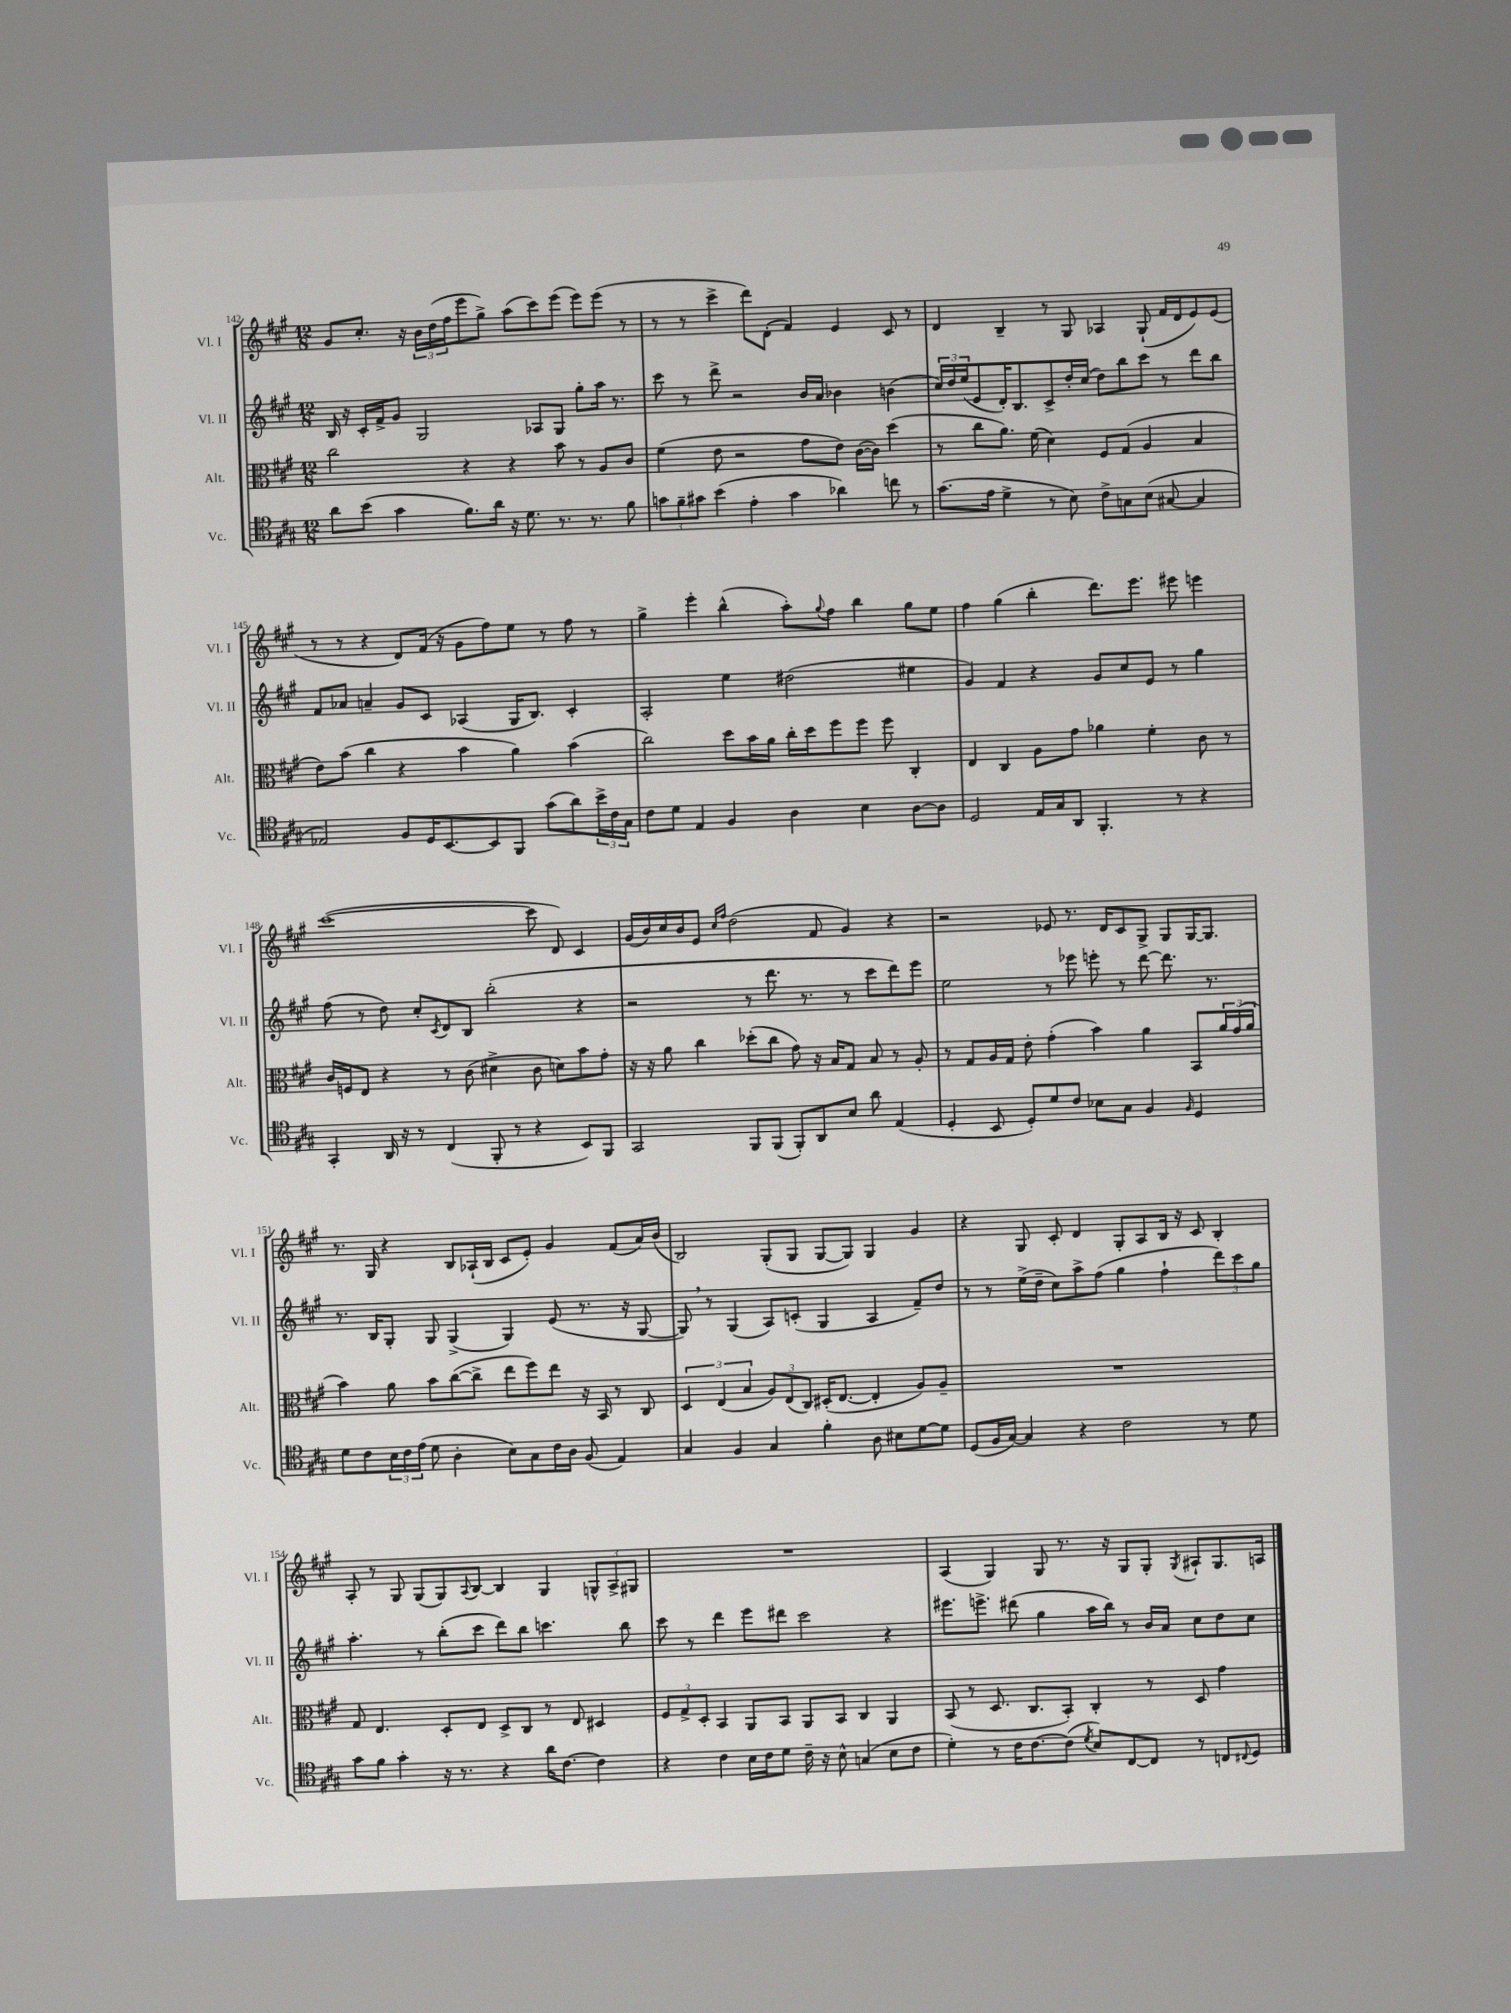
<<
\new StaffGroup <<
\new Staff = "s0" \with { instrumentName = "Vl. I" shortInstrumentName = "Vl. I" } {
    \clef treble \key a \major \numericTimeSignature \time 12/8
    gis'8 cis''8.-. r16 \tuplet 3/2 { b'16 d''16( fis''16 } e'''8 gis''8->) a''8( cis'''8) e'''8( e'''8) e'''8( r8 |
    r8 r8 cis'''4-> d'''8) d'8-.( fis'4) e'4 cis'8 r8 |
    d'4 b4-- r8 gis8 aes4 gis8-!( fis'16 d'16 e'8) e'8( |
    r8 r8 r4 d'8) fis'16( r16 gis'8 fis''8) e''8 r8 fis''8 r8 |
    gis''4-> e'''4-. b''4-^( a''8-.) \appoggiatura { gis''8 } fis''8 b''4 gis''8 e''8 |
    fis''4 gis''4( b''4-. d'''8.) e'''8. eis'''8 e'''4 |
    cis'''1~( cis'''8 d'8) cis'4 |
    gis'16( b'16) cis''16 b'16 e'8 \grace { cis''16 fis''16 } d''2( fis'8 gis'4) r4 |
    r2 ees'8 r8. d'16 cis'8 gis8-> gis8 gis16~ gis8. |
    r8. gis16 r4 b8 aes16-!( b16 cis'8 e'8-.) gis'4 fis'8( a'16) b'16( |
    b2) gis8-.( gis8 gis8~ gis8) gis4 gis'4 |
    r4 gis8 cis'8-. d'4 gis8-. a8 b16 r16 cis'8 b4-. |
    a8-. r8 gis8 gis8( gis8) \appoggiatura { a8 } b8~ b4 gis4 \tuplet 3/2 { g8-^ a8-> gis8 } |
    R1. |
    a4( gis4) gis8 r8. r16 gis8 gis8-. \acciaccatura { gis8 } ais8-! gis8. a16 \bar "|." |
}
\new Staff = "s1" \with { instrumentName = "Vl. II" shortInstrumentName = "Vl. II" } {
    \clef treble \key a \major \numericTimeSignature \time 12/8
    b16 r16 cis'16-. fis'16-> gis'8 gis2 aes8 gis8 gis''8-. a''16 r8. |
    cis'''8 r8 d'''8-> r2 b'16 a'16 bes'4 b'4( |
    \tuplet 3/2 { cis''16) d''16 e''16( } e'8 d'16-.) b8. cis'8-> d''16-. cis''16( d''8) b''8 cis'''8 r8 d'''8 b''8 |
    fis'8 aes'8 a'4-- gis'8 cis'8 aes4( gis16 b8.) cis'4-. |
    a2-. e''4 dis''2( eis''4 |
    gis'4) fis'4 r4 gis'8 cis''8 e'8 r8 gis''4 |
    fis''8( r8 d''8) cis''8-. \acciaccatura { cis'8 } d'8 b8 b''2-.( r4 |
    r2 r8 d'''8. r8. r8 cis'''8 d'''8) e'''8 |
    e''2 r8 ees'''8 e'''8-. r8 d'''8~ d'''8. r8. |
    r8. b16 gis8-. gis8 gis4->( gis4) e'8( r8. r16 gis8~ |
    gis8) \breathe r8 gis4( a8) c'8-.( gis4 a4 fis'8--) d''8 |
    r8 r8 e''16->( d''16-- cis''8) a''8-> fis''8( gis''4 fis''4-! \tuplet 3/2 { d'''8) cis'''8 gis''8 } |
    a''4.-. r8 b''8-.( cis'''8 d'''8) b''8 c'''4. b''8 |
    cis'''8 r8 d'''4 e'''8 dis'''8 cis'''2 r4 |
    eis'''8. e'''8.-> dis'''8( gis''4 a''16 b''16) r8 b'16 a'16 cis''8 d''8 cis''8 \bar "|." |
}
\new Staff = "s2" \with { instrumentName = "Alt." shortInstrumentName = "Alt." } {
    \clef alto \key a \major \numericTimeSignature \time 12/8
    cis''2 r4 r4 b'8 r8 a8 cis'8 |
    fis'4( e'8 r2 gis'8 e'8) cis'16~( cis'16) d''4( |
    r8 cis''8 a'8.) fis'16( d'4) fis8 gis8( a4 b4 |
    e'8) b'8( cis''4 r4 b'4 a'4) b'4( |
    cis''2) d''8 b'16 a'16 cis''16-. d''16 fis''8 fis''8 fis''8 cis4-. |
    e4 cis4 a8 gis'8 aes'4 fis'4-. cis'8 r8 |
    cis'16 f16 e8 r4 r8 cis'8( dis'4-> cis'8 d'8) b'8 gis'8-. |
    r16 r16 a'8 cis''4 des''8-.( cis''8 gis'8) r16 b16 gis8 b8 r8 a8-. |
    r8 gis8 a16 gis16 e'8-. gis'4-.( b'4) a'4 b,8 \tuplet 3/2 { a'16 gis'16( a'16 } |
    b'4) a'8 b'8 cis''8~( cis''8-> e''8 fis''8) e''8 r16 b,16 r8 cis8 |
    \tuplet 3/2 { d4 e4( b4 } \tuplet 3/2 { a8) e8( cis8) } dis16-.( e8.~ e4-. a8) a8-- |
    R1. |
    gis8 e4. d8-. e8 d8-> cis8 r8 e8 dis4 |
    \tuplet 3/2 { fis8 gis8-> d8-. } b,4 a,8 b,8 a,8 b,8 cis4 a,4 |
    b,8( r8 d8. cis8. b,8-.) cis4-. r8 d8 gis'4 \bar "|." |
}
\new Staff = "s3" \with { instrumentName = "Vc." shortInstrumentName = "Vc." } {
    \clef tenor \key a \major \numericTimeSignature \time 12/8
    a'8 b'8( gis'4 fis'8.) a'16 r16 d'8. r8. r8. fis'8 |
    \tuplet 3/2 { g'8 fis'8-- gis'8 } b'4( e'4-. gis'4 aes'4) c''8 r8 |
    gis'8.( e'16 d'4-> r8 b8) cis'8-> g8 b8( gis8~ gis4 |
    ees2) fis8 d16 b,8.~ b,8 fis,8 gis'8( a'8) \tuplet 3/2 { b'16-> cis'16 gis16 } |
    cis'8 d'8 e4 fis4 a4 b4 a8~ a8 |
    d2 e16 gis16 a,8 fis,4.-. r8 r4 |
    gis,4-. a,16 r16 r8 cis4( fis,8-. r8 r4 b,8) fis,8 |
    gis,2 fis,8 fis,8( fis,8-.) a,8 b8 a'8 e4( |
    d4-. b,8 d8-.) d'8 cis'8 bes8 gis8 fis4 \grace { fis16 } d4 |
    d'8 cis'8 \tuplet 3/2 { b16 cis'16 e'16( } d'8 a4-. b8) gis8 cis'16 a16 fis8( e4) |
    gis4 fis4 gis4 fis'4-. a8 bis8 d'8~ d'8 |
    d8( fis16 gis16~) gis4 r4 cis'2 r8 d'8 |
    gis'8 fis'8 gis'4-. r16 r8. r4 a'16 cis'8.~ cis'4 |
    r4 cis'4 b16 cis'16 d'8 cis'16-- r16 b8-^ g4( b8 cis'8 |
    d'4-.) r8 cis'16 cis'8.~ cis'8( \acciaccatura { d'8 } b8) cis8~ cis8 r8 c8 \appoggiatura { cis8 } d8 \bar "|." |
}
>>
>>
\layout { \context { \Score currentBarNumber = #142 } }
